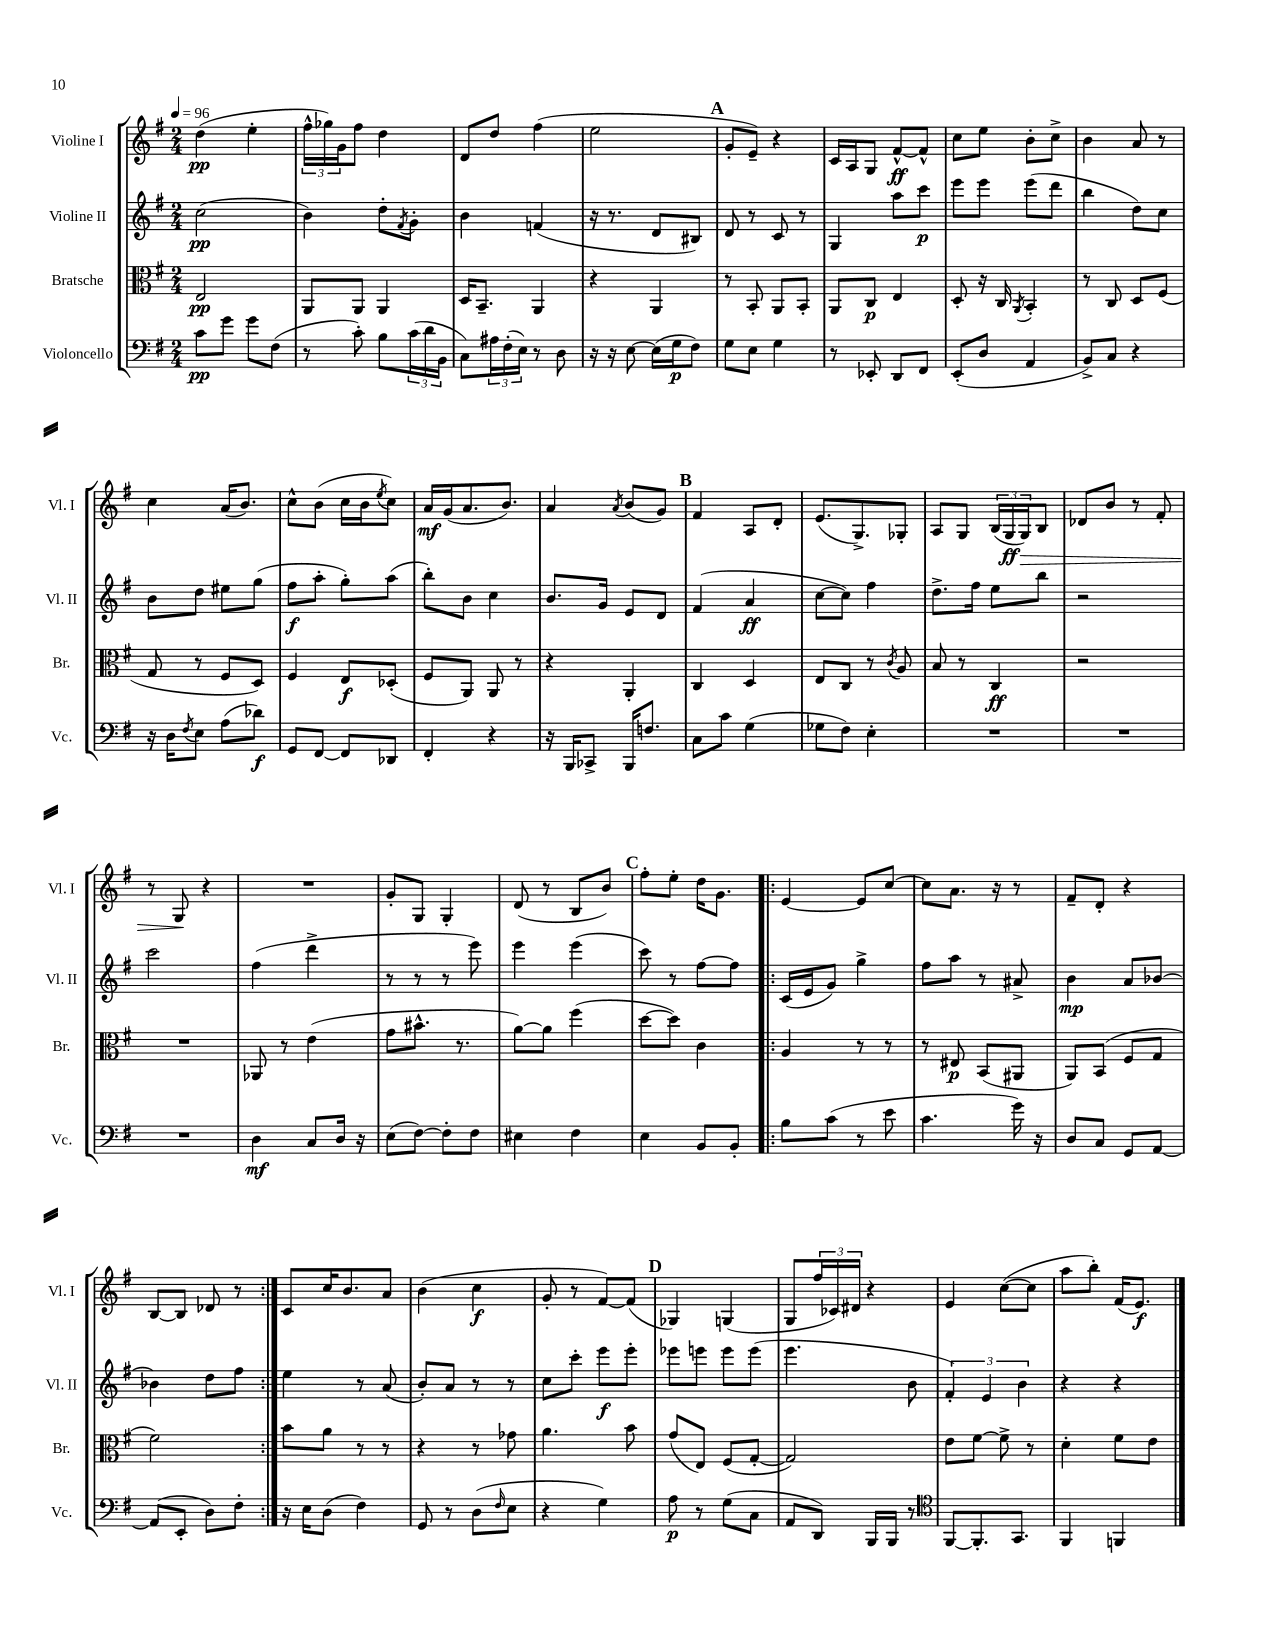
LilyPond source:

<<
\new StaffGroup <<
\new Staff = "s0" \with { instrumentName = "Violine I" shortInstrumentName = "Vl. I" } {
    \clef treble \key g \major \numericTimeSignature \time 2/4 \tempo 4 = 96
    d''4\pp( e''4-. |
    \tuplet 3/2 { fis''16-^ ges''16) g'16 } fis''8 d''4 |
    d'8 d''8 fis''4( |
    e''2 |
    \mark \markup { \bold "A" } g'8-. e'8--) r4 |
    c'16 a16 g8 fis'8~-^\ff fis'8-^ |
    c''8 e''8 b'8-. c''8-> |
    b'4 a'8 r8 |
    c''4 a'16( b'8.) |
    c''8-^ b'8( c''16 b'16 \acciaccatura { e''8 } c''8) |
    a'16\mf g'16( a'8. b'8.) |
    a'4 \acciaccatura { a'8 } b'8( g'8) |
    \mark \markup { \bold "B" } fis'4 a8 d'8-. |
    e'8.( g8.->) ges8-. |
    a8 g8 \tuplet 3/2 { b16( g16\ff g16\>) } b8 |
    des'8 b'8 r8 fis'8-. |
    r8 g8\! r4 |
    R2 |
    g'8-. g8 g4-. |
    d'8( r8 b8 b'8) |
    \mark \markup { \bold "C" } fis''8-. e''8-. d''16 g'8. |
    \repeat volta 2 { e'4~ e'8 c''8~ |
    c''8 a'8. r16 r8 |
    fis'8-- d'8-. r4 |
    b8~ b8 des'8 r8 | }
    c'8 c''16 b'8. a'8 |
    b'4( c''4\f |
    g'8-. r8 fis'8~) fis'8( |
    \mark \markup { \bold "D" } ges4) g4( |
    g8 \tuplet 3/2 { fis''16 ces'16) dis'16 } r4 |
    e'4 c''8~( c''8 |
    a''8 b''8-.) fis'16( e'8.\f) \bar "|." |
}
\new Staff = "s1" \with { instrumentName = "Violine II" shortInstrumentName = "Vl. II" } {
    \clef treble \key g \major \numericTimeSignature \time 2/4
    c''2\pp( |
    b'4) d''8-. \acciaccatura { fis'8 } g'8-. |
    b'4 f'4( |
    r16 r8. d'8 bis8) |
    \mark \markup { \bold "A" } d'8 r8 c'8 r8 |
    g4 a''8 c'''8\p |
    e'''8 e'''8 e'''8( d'''8 |
    b''4 d''8) c''8 |
    b'8 d''8 eis''8 g''8( |
    fis''8\f a''8-. g''8-.) a''8( |
    b''8-.) b'8 c''4 |
    b'8. g'16 e'8 d'8 |
    \mark \markup { \bold "B" } fis'4( a'4\ff |
    c''8~ c''8) fis''4 |
    d''8.-> fis''16 e''8 b''8 |
    r2 |
    c'''2 |
    fis''4( d'''4-> |
    r8 r8 r8 e'''8) |
    e'''4 e'''4( |
    \mark \markup { \bold "C" } c'''8) r8 fis''8~ fis''8 |
    \repeat volta 2 { c'16( e'16 g'8) g''4-> |
    fis''8 a''8 r8 ais'8-> |
    b'4\mp a'8 bes'8~ |
    bes'4 d''8 fis''8 | }
    e''4 r8 a'8( |
    b'8-.) a'8 r8 r8 |
    c''8 c'''8-. e'''8\f e'''8-. |
    \mark \markup { \bold "D" } ees'''8 e'''8 e'''8 e'''8( |
    e'''4. b'8 |
    \tuplet 3/2 { fis'4-.) e'4 b'4 } |
    r4 r4 \bar "|." |
}
\new Staff = "s2" \with { instrumentName = "Bratsche" shortInstrumentName = "Br." } {
    \clef alto \key g \major \numericTimeSignature \time 2/4
    e2\pp |
    a,8 a,8 a,4 |
    d16 b,8.-- a,4 |
    r4 a,4 |
    \mark \markup { \bold "A" } r8 b,8-. a,8 b,8-. |
    a,8 c8\p e4 |
    d8-. r16 c16 \acciaccatura { a,8 } b,4-. |
    r8 c8 d8 fis8( |
    g8 r8 fis8 d8) |
    fis4 e8\f des8-.( |
    fis8 a,8) a,8 r8 |
    r4 a,4-. |
    \mark \markup { \bold "B" } c4 d4 |
    e8 c8 r8 \acciaccatura { c'8 } a8 |
    b8 r8 c4\ff |
    r2 |
    R2 |
    aes,8 r8 e'4( |
    g'8 bis'8.-^ r8. |
    a'8~) a'8 fis''4( |
    \mark \markup { \bold "C" } d''8~ d''8) c'4 |
    \repeat volta 2 { a4 r8 r8 |
    r8 eis8\p b,8( ais,8 |
    a,8) b,8( fis8 g8 |
    fis'2) | }
    b'8 a'8 r8 r8 |
    r4 r8 ges'8 |
    a'4. b'8 |
    \mark \markup { \bold "D" } g'8( e8) fis8( g8~-. |
    g2) |
    e'8 fis'8~ fis'8-> r8 |
    d'4-. fis'8 e'8 \bar "|." |
}
\new Staff = "s3" \with { instrumentName = "Violoncello" shortInstrumentName = "Vc." } {
    \clef bass \key g \major \numericTimeSignature \time 2/4
    c'8\pp g'8 g'8 fis8( |
    r8 c'8-.) b8 \tuplet 3/2 { c'16( d'16 b,16 } |
    c8) \tuplet 3/2 { ais16 fis16-.( e16) } r8 d8 |
    r16 r16 e8~ e16( g16\p fis8) |
    \mark \markup { \bold "A" } g8 e8 g4 |
    r8 ees,8-. d,8 fis,8 |
    e,8-.( d8 a,4 |
    b,8->) c8 r4 |
    r16 d16 \acciaccatura { fis8 } e8 a8( des'8\f) |
    g,8 fis,8~ fis,8 des,8 |
    fis,4-. r4 |
    r16 b,,16 ces,8-> b,,16 f8. |
    \mark \markup { \bold "B" } c8 c'8 g4( |
    ges8 fis8) e4-. |
    R2 |
    R2 |
    R2 |
    d4\mf c8 d16 r16 |
    e8( fis8~) fis8-. fis8 |
    eis4 fis4 |
    \mark \markup { \bold "C" } e4 b,8 b,8-. |
    \repeat volta 2 { b8 c'8( r8 e'8 |
    c'4. g'16) r16 |
    d8 c8 g,8 a,8~ |
    a,8( e,8-. d8) fis8-. | }
    r16 e16 d8( fis4) |
    g,8 r8 d8( \grace { fis16 } e8 |
    r4 g4) |
    \mark \markup { \bold "D" } a8\p r8 g8( c8 |
    a,8 d,8) b,,16 b,,16 r8 |
    \clef tenor fis,8~ fis,8.-. g,8. |
    fis,4 f,4 \bar "|." |
}
>>
>>
\layout { \context { \Score \remove "Bar_number_engraver" } }
